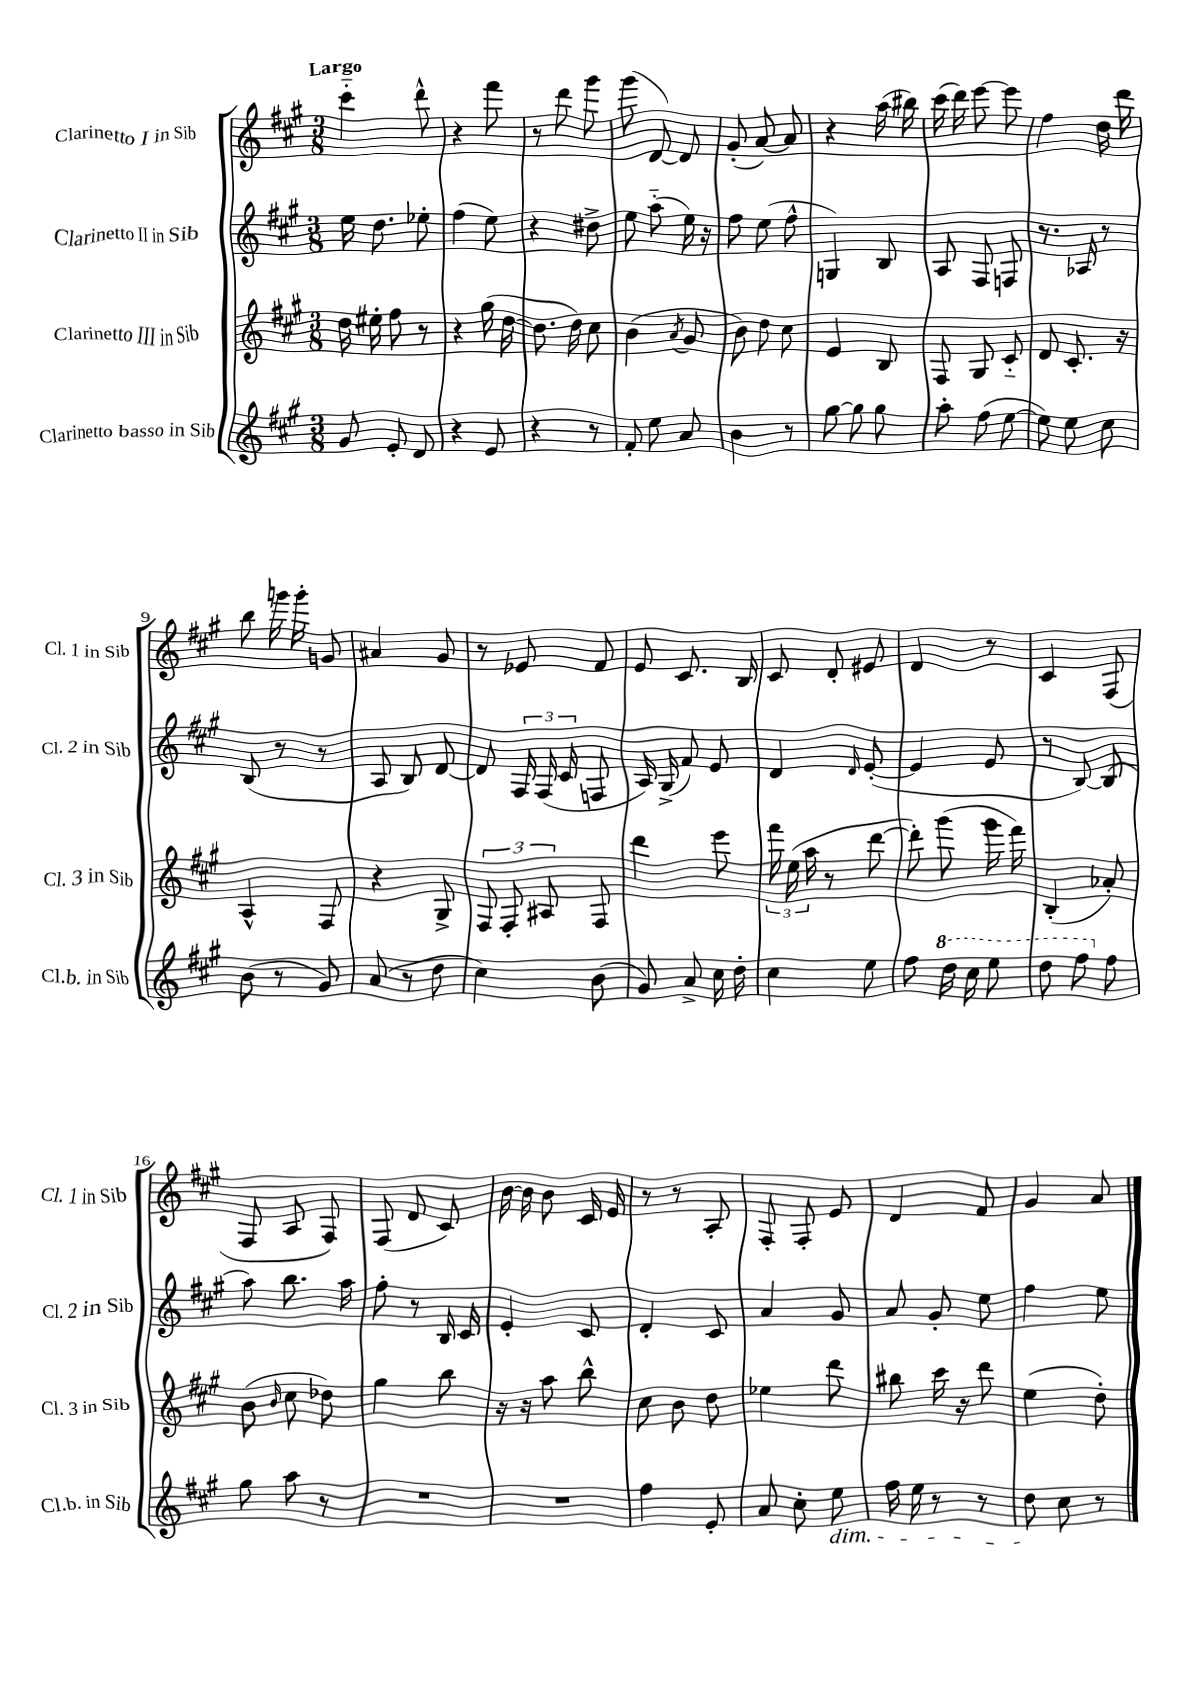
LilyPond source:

<<
\new StaffGroup <<
\new Staff = "s0" \with { instrumentName = "Clarinetto I in Sib" shortInstrumentName = "Cl. 1 in Sib" } {
    \clef treble \key a \major \numericTimeSignature \time 3/8 \tempo "Largo"
    \autoBeamOff cis'''4-_ d'''8-^ |
    r4 fis'''8 |
    r8 d'''8 gis'''8 |
    gis'''8( d'8~) d'8 |
    gis'8-.( a'8~) a'8 |
    r4 a''16( bis''16) |
    cis'''16( d'''16) e'''8~ e'''8 |
    fis''4 d''16 d'''16 |
    b''8 g'''16 g'''16-. g'8 |
    ais'4 gis'8 |
    r8 ees'8 fis'8 |
    e'8 cis'8. b16 |
    cis'8 d'8-. eis'8 |
    d'4 r8 |
    cis'4 fis8( |
    fis8 a8 fis8) |
    fis8( d'8 cis'8) |
    b'16~ b'16 b'8 cis'16 e'16 |
    r8 r8 a8-. |
    fis8-. fis8-. e'8 |
    d'4 fis'8 |
    gis'4 a'8 \bar "|." |
}
\new Staff = "s1" \with { instrumentName = "Clarinetto II in Sib" shortInstrumentName = "Cl. 2 in Sib" } {
    \clef treble \key a \major \numericTimeSignature \time 3/8
    \autoBeamOff e''16 d''8. ees''8-. |
    fis''4( e''8) |
    r4 dis''8-> |
    e''8 a''8-_( e''16) r16 |
    fis''8 e''8( fis''8-^ |
    g4) b8 |
    a8 fis8 f8 |
    r8. aes16 r8 |
    b8( r8 r8 |
    a8 b8) d'8~ |
    d'8 \tuplet 3/2 { fis16 fis16( cis'16 } f8 |
    a16) gis16->( fis'8) e'8 |
    d'4 \grace { d'16 } e'8~-.( |
    e'4 e'8 |
    r8 b8~) b8( |
    a''8) b''8. a''16 |
    fis''8-. r8 b16 cis'16 |
    e'4-. cis'8 |
    d'4-. cis'8 |
    a'4 gis'8 |
    a'8 gis'8-. e''8 |
    fis''4 e''8 \bar "|." |
}
\new Staff = "s2" \with { instrumentName = "Clarinetto III in Sib" shortInstrumentName = "Cl. 3 in Sib" } {
    \clef treble \key a \major \numericTimeSignature \time 3/8
    \autoBeamOff d''16 eis''16-. fis''8 r8 |
    r4 gis''16( d''16~ |
    d''8. d''16) cis''8 |
    b'4( \acciaccatura { a'8 } gis'8 |
    b'8) d''8 cis''8 |
    e'4 b8 |
    fis8 gis8 cis'8-_ |
    d'8 cis'8.-. r16 |
    a4-^ fis8 |
    r4 gis8-> |
    \tuplet 3/2 { fis8 fis8-. ais8 } fis8 |
    d'''4 e'''8 |
    \tuplet 3/2 { fis'''16 e''16( a''16 } r8 d'''8~ |
    d'''8-.) gis'''8( gis'''16 fis'''16) |
    b4-.( aes'8-.) |
    b'8( \grace { b'16 } cis''8 des''8) |
    gis''4 b''8 |
    r16 r16 a''8 b''8-^ |
    cis''8 b'8 d''8 |
    ees''4 d'''8 |
    bis''8 cis'''16 r16 d'''8 |
    e''4( d''8-.) \bar "|." |
}
\new Staff = "s3" \with { instrumentName = "Clarinetto basso in Sib" shortInstrumentName = "Cl.b. in Sib" } {
    \clef treble \key a \major \numericTimeSignature \time 3/8
    \autoBeamOff gis'8 e'8-. d'8 |
    r4 e'8 |
    r4 r8 |
    fis'8-. e''8 a'8 |
    b'4 r8 |
    gis''8~ gis''8 gis''8 |
    a''8-. fis''8( e''8~ |
    e''8) e''8 cis''8 |
    b'8( r8 gis'8) |
    a'8( r8 d''8 |
    cis''4) b'8( |
    gis'8) a'8-> cis''16 d''16-. |
    cis''4 e''8 |
    fis''8 \ottava #1 d'''16 cis'''16 e'''8 |
    d'''8 fis'''8 \ottava #0 fis''8 |
    gis''8 a''8 r8 |
    R4. |
    R4. |
    fis''4 e'8-. |
    a'8 cis''8-. e''8\dim |
    fis''16 e''16 r8 r8 |
    d''8\! cis''8 r8 \bar "|." |
}
>>
>>
